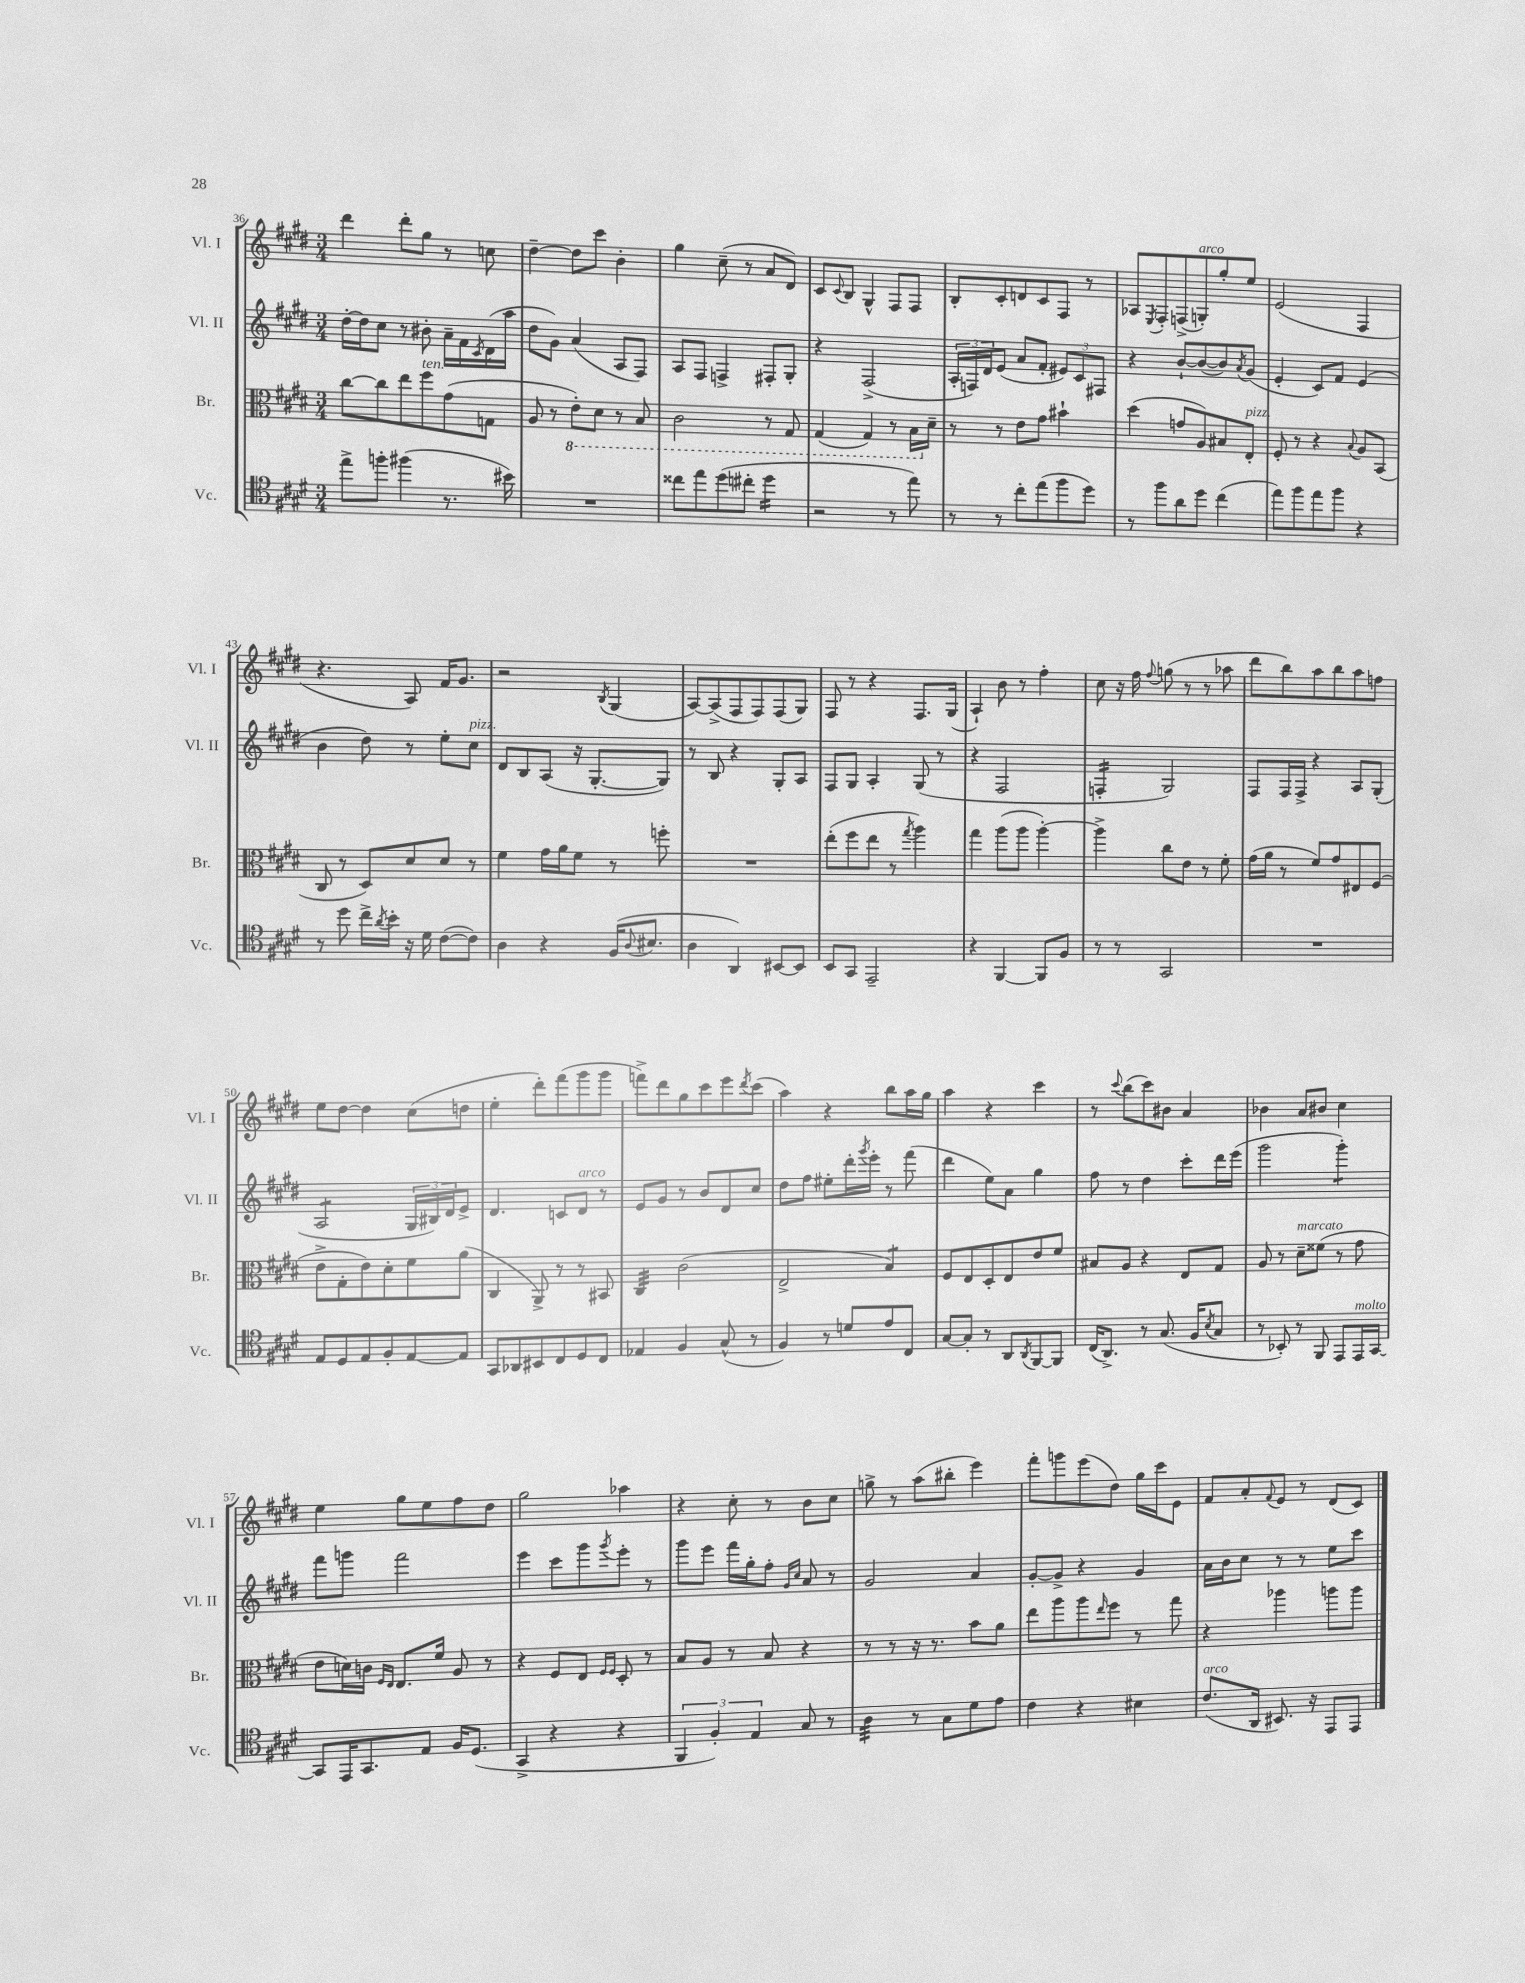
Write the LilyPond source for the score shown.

<<
\new StaffGroup <<
\new Staff = "s0" \with { instrumentName = "Vl. I" shortInstrumentName = "Vl. I" } {
    \clef treble \key e \major \numericTimeSignature \time 3/4
    dis'''4 dis'''8-. gis''8 r8 c''8 |
    dis''4~-- dis''8 cis'''8 b'4-. |
    gis''4 cis''8--( r8 a'8 dis'8) |
    cis'8 \appoggiatura { cis'8 } b8 gis4-^ fis8 fis8 |
    b8-. cis'8-. d'8 cis'8 fis8 r8 |
    aes8 \acciaccatura { e8 } fis8-. f8->( g8-.^\markup { \italic "arco" }) gis''8-. e''8 |
    e'2( fis4 |
    r4. a8) fis'16 gis'8. |
    r2 \acciaccatura { b8 } gis4( |
    a8~) a8->( fis8 fis8) fis8( gis8) |
    fis8 r8 r4 fis8. gis16( |
    a4-!) b'8 r8 fis''4-. |
    cis''8 r16 fis''16 \appoggiatura { fis''8 } g''8( r8 r8 aes''8 |
    dis'''8 b''8) a''8 b''8 a''8 f''8 |
    e''8 dis''8~ dis''4 cis''8( d''8 |
    e''4-. dis'''8-.) fis'''8( gis'''8 gis'''8 |
    f'''8->) dis'''8 gis''8 cis'''8 e'''8 \acciaccatura { dis'''8 } cis'''8( |
    a''4) r4 b''8 a''16 gis''16 |
    a''4 r4 cis'''4 |
    r8 \appoggiatura { cis'''8 } b''8( cis'''8) bis'8 a'4 |
    bes'4 a'8 bis'8 cis''4 |
    e''4 gis''8 e''8 fis''8 dis''8 |
    gis''2 aes''4 |
    r4 cis''8-. r8 b'8 cis''8 |
    g''8-> r8 a''8( bis''8-. e'''4) |
    fis'''8-. g'''8 e'''8( dis''8) gis''16 cis'''16 e'8 |
    fis'8 a'8-. \appoggiatura { fis'8 } e'8 r8 dis'8( cis'8) \bar "|." |
}
\new Staff = "s1" \with { instrumentName = "Vl. II" shortInstrumentName = "Vl. II" } {
    \clef treble \key e \major \numericTimeSignature \time 3/4
    dis''16~-. dis''16 cis''8 r8 bis'8-. a'16-- fis'16 \acciaccatura { cis'8 } dis'16( a''16 |
    dis''8 gis'8) a'4( a8 fis8) |
    a8 fis8 f4-> fis8-. gis8-. |
    r4 fis2->( |
    \tuplet 3/2 { a16-. f16) dis'16 } e'8( a'8 fis'8-. \tuplet 3/2 { eis'8) cis'8 fis8 } |
    r4 b'8~-! b'8~( b'8) \acciaccatura { a'8 } gis'8( |
    e'4-. cis'8) fis'8 e'4( |
    b'4 dis''8) r8 e''8-. cis''8^\markup { \italic "pizz." } |
    dis'8 b8 a8( r16 gis8.~-. gis8) |
    r8 b8 r4 gis8-. a8 |
    fis8 gis8 a4-. gis8( r8 |
    r4 fis2 |
    f4:16-. gis2) |
    fis8 fis16 fis16-> r4 a8 gis8-.( |
    a2:8 \tuplet 3/2 { gis16 bis16) dis'16 } e'8-> |
    dis'4. c'8 dis'8^\markup { \italic "arco" } r8 |
    e'8 gis'8 r8 b'8 dis'8 cis''8 |
    dis''8 fis''8 eis''8-. dis'''16-. \acciaccatura { gis'''8 } e'''16-. r8 fis'''8( |
    dis'''4 e''8) a'8 gis''4 |
    fis''8 r8 dis''4 cis'''8-. dis'''16 e'''16( |
    gis'''2 gis'''4:8-.) |
    fis'''8 g'''8 fis'''2 |
    e'''4 cis'''8 gis'''8 \acciaccatura { gis'''8 } e'''8-. r8 |
    gis'''8 e'''8 fis'''16 gis''16-. fis''8-. \grace { gis'16 cis''16 } a'8 r8 |
    gis'2 a'4 |
    gis'8~-. gis'8-> r4 gis'4 |
    a'16 b'16 cis''8 r8 r8 e''8 cis'''8 \bar "|." |
}
\new Staff = "s2" \with { instrumentName = "Br." shortInstrumentName = "Br." } {
    \clef alto \key e \major \numericTimeSignature \time 3/4
    cis''8~ cis''8 e''8 fis''8^\markup { \italic "ten." } gis'8( g8 |
    a8 r8 \ottava #-1 e8-.) dis8 r8 b,8 |
    cis2 r8 gis,8 |
    gis,4( gis,4) r8 b,16 \ottava #0 dis'16-- |
    r8 r8 e'8 gis'8 bis'4-! |
    dis''4( g'8 a8) bis8 e8-.^\markup { \italic "pizz." } |
    fis8-. r8 r4 \appoggiatura { b8 } a8 b,8( |
    cis8 r8 dis8) dis'8 dis'8 r8 |
    fis'4 gis'16 a'16 fis'8 r8 f''8-. |
    R2. |
    e''8-.( fis''8 e''8 r8 \acciaccatura { gis''8 } a''4) |
    gis''4 a''8( a''8 a''4~-.) |
    a''4-> cis''8 e'8 r8 fis'8-. |
    gis'16( a'16 r8 fis'8) gis'8 eis8 fis8( |
    e'8-> gis8-. e'8) dis'8-. fis'8 a'8( |
    cis4 a,8->) r8 r8 bis,8 |
    cis4:32 cis'2( |
    e2-> b4:8) |
    fis8 e8 dis8-. e8 e'8 fis'8 |
    bis8 a8 r4 e8 gis8 |
    a8 r8 dis'8--^\markup { \italic "marcato" } fisis'8( r8 gis'8 |
    e'8 d'16) c'16 \grace { fis16 e16 } e8. fis'16 a8 r8 |
    r4 fis8 e8 \grace { fis16 fis16 } dis8-. r8 |
    b8 a8 r8 b8 r4 |
    r8 r8 r16 r8. b'8 a'8 |
    e''8 a''8 a''8 \grace { e''16 } fis''8 r8 gis''8 |
    r4 aes''4 a''8 a''8 \bar "|." |
}
\new Staff = "s3" \with { instrumentName = "Vc." shortInstrumentName = "Vc." } {
    \clef tenor \key e \major \numericTimeSignature \time 3/4
    e''8-> f''8-. fis''4( r8. bis'16) |
    R2. |
    cisis''8 e''8 dis''8( cis''8-. dis''4:16 |
    r2 r8 e''8) |
    r8 r8 cis''8-. e''8( fis''8 dis''8) |
    r8 fis''8 a'8 dis''8 cis''4( |
    e''8) fis''8 e''8 fis''8 r4 |
    r8 dis''8 cis''16-> \acciaccatura { a'8 } b'16-. r16 dis'16 cis'8~( cis'8) |
    a4 r4 fis16( \appoggiatura { a8 } bis8. |
    a4 a,4) bis,8~ bis,8 |
    b,8 gis,8 e,2-- |
    r4 fis,4~ fis,8 fis8 |
    r8 r8 gis,2 |
    R2. |
    e8 dis8 e8 fis8-. e8~ e8 |
    gis,8 aes,8 bis,8 cis8 dis8 cis8 |
    ees4 fis4 gis8-^( r8 |
    fis4) r8 d'8 e'8 cis8 |
    gis8~ gis8-. r8 a,8 \acciaccatura { a,8 } fis,8~ fis,8 |
    cis16( a,8.->) r8 gis8.( fis16 \acciaccatura { b8 } gis8 |
    r8 bes,8-.) r8 fis,8 e,8 e,16^\markup { \italic "molto" } gis,16~ |
    gis,8 e,16 gis,8. e8 fis16 dis8.( |
    gis,4-> r4 r4 |
    \tuplet 3/2 { fis,4 fis4-.) e4 } gis8 r8 |
    a4:32 r8 gis8 dis'8 e'8 |
    cis'4 r4 bis4 |
    cis'8.^\markup { \italic "arco" }( a,16 bis,8.) r16 e,8 e,8 \bar "|." |
}
>>
>>
\layout { \context { \Score currentBarNumber = #36 } }
